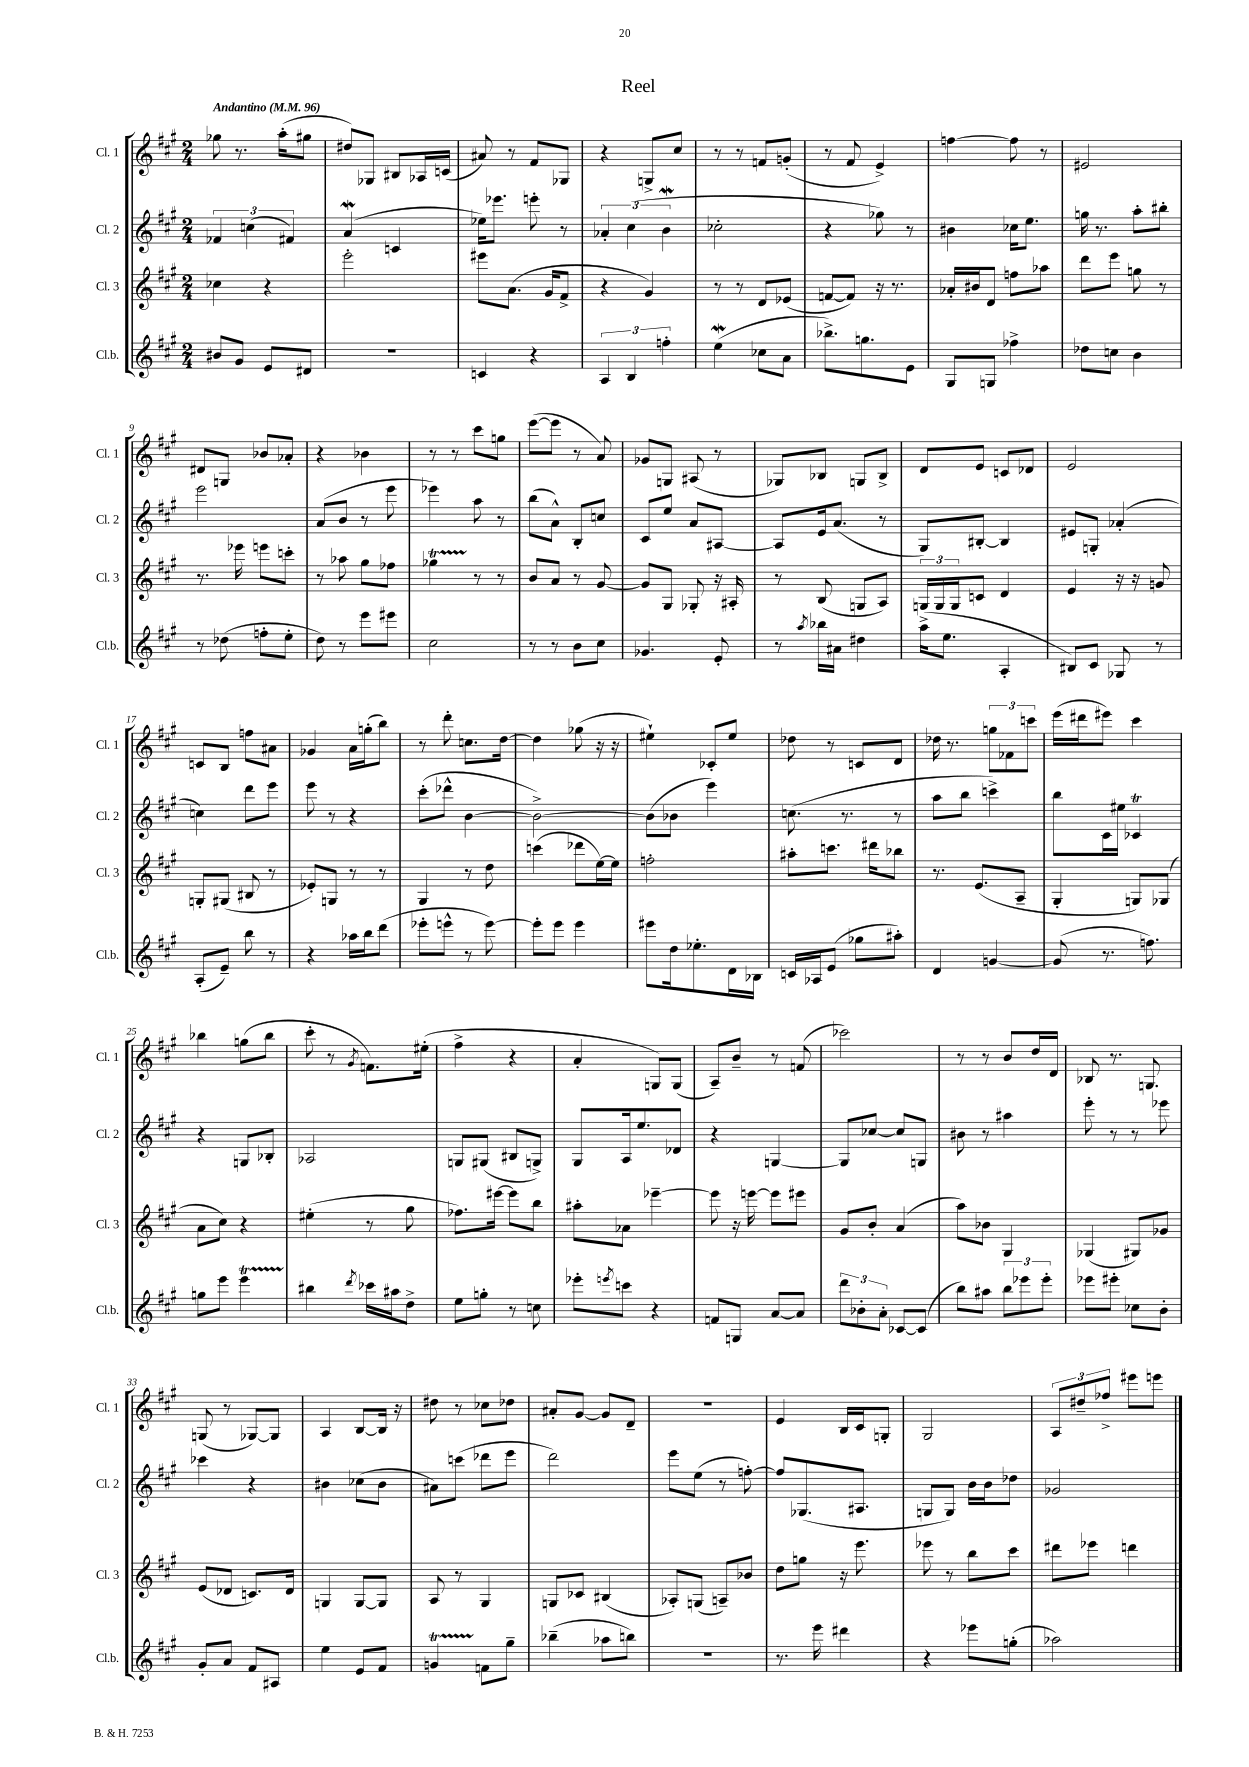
\header { title = "Reel" }
<<
\new StaffGroup <<
\new Staff = "s0" \with { instrumentName = "Cl. 1" shortInstrumentName = "Cl. 1" } {
    \clef treble \key a \major \numericTimeSignature \time 2/4 \tempo "Andantino" 4 = 96
    ges''8 r8. a''16-.( gis''8 |
    dis''8) ges8 bis8 aes16 c'16( |
    ais'8) r8 fis'8 ges8 |
    r4 g8-> cis''8 |
    r8 r8 f'8 g'8-.( |
    r8 fis'8 e'4->) |
    f''4~ f''8 r8 |
    eis'2 |
    dis'8 g8 bes'8 aes'8-. |
    r4 bes'4 |
    r8 r8 cis'''8 g''8 |
    e'''8~( e'''8 r8 a'8) |
    ges'8 g8 ais8( r8 |
    ges8) bes8 g8 bes8-> |
    d'8 e'8 c'8 des'8 |
    e'2 |
    c'8 b8 f''8 ais'8 |
    ges'4 a'16 g''16-.( b''8) |
    r8 d'''8-. c''8. d''16~ |
    d''4 ges''8( r16 r16 |
    eis''4-!) ces'8-. eis''8 |
    des''8 r8 c'8 d'8 |
    des''16 r8. \tuplet 3/2 { g''8 fes'8 c'''8 } |
    e'''16( dis'''16 eis'''8) cis'''4 |
    bes''4 g''8( bes''8 |
    cis'''8-. r8 \acciaccatura { gis'8 } f'8.) eis''16-.( |
    fis''4-> r4 |
    a'4-. g8) g8( |
    a8--) b'8-- r8 f'8( |
    ces'''2) |
    r8 r8 b'8 d''16 d'16 |
    bes8 r8. g8. |
    g8( r8 ges8~) ges8 |
    a4 b8~ b16 r16 |
    dis''8 r8 ces''8 des''8 |
    ais'8-. gis'8~ gis'8 d'8-- |
    r2 |
    e'4 b16 cis'16 g8-. |
    gis2 |
    \tuplet 3/2 { a8 dis''8-- fes''8-> } eis'''8 e'''8 \bar "|." |
}
\new Staff = "s1" \with { instrumentName = "Cl. 2" shortInstrumentName = "Cl. 2" } {
    \clef treble \key a \major \numericTimeSignature \time 2/4
    \tuplet 3/2 { fes'4 c''4( fis'4) } |
    a'4\mordent( c'4 |
    ees''16) ees'''8. e'''8-. r8 |
    \tuplet 3/2 { aes'4-. cis''4( b'4\mordent } |
    ces''2-. |
    r4 ges''8) r8 |
    bis'4 ces''16 e''8. |
    g''16 r8. a''8-. bis''8-. |
    e'''2 |
    a'8( b'8 r8 e'''8 |
    ees'''4) a''8 r8 |
    b''8( a'8-^) b8-. c''8 |
    cis'8 e''8 a'8 ais8~ |
    ais8 e'16 a'8.( r8 |
    gis8) bis8~-. bis4 |
    eis'8 g8-. aes'4-.( |
    c''4) d'''8 e'''8 |
    e'''8 r8 r4 |
    cis'''8-.( des'''8-^ b'4~ |
    b'2~->) |
    b'8( bes'8 e'''4) |
    c''8.( r8. r8 |
    a''8 b''8 c'''4->) |
    b''8 cis'16 eis''16 ces'4\trill |
    r4 g8 bes8-. |
    aes2 |
    g8 gis8( bis8 g8->) |
    gis8 a16 e''8. des'8 |
    r4 g4~ |
    g8 ces''8~ ces''8 g8 |
    bis'8 r8 ais''4 |
    e'''8-. r8 r8 ees'''8 |
    ces'''4 r4 |
    bis'4 ces''8( bis'8 |
    ais'8) c'''8( des'''8 e'''8 |
    d'''2) |
    e'''8 e''8( r8 f''8~-.) |
    f''8 ges8.( ais8. |
    g8 g8) b'16 b'16 des''8 |
    ges'2 \bar "|." |
}
\new Staff = "s2" \with { instrumentName = "Cl. 3" shortInstrumentName = "Cl. 3" } {
    \clef treble \key a \major \numericTimeSignature \time 2/4
    ces''4 r4 |
    e'''2-. |
    eis'''8 a'8.( gis'16 fis'8-> |
    r4 gis'4) |
    r8 r8 d'8 ees'8( |
    f'8~ f'8) r16 r8. |
    aes'16-. bis'16 d'8 f''8 aes''8 |
    d'''8 e'''8 g''8 r8 |
    r8. ees'''16 e'''8 c'''8-. |
    r8 aes''8 gis''8 fes''8 |
    ges''4\startTrillSpan r8\stopTrillSpan r8 |
    b'8 a'8 r8 gis'8~ |
    gis'8 gis8 ges8-. r16 ais16-. |
    r8 b8( g8 a8) |
    \tuplet 3/2 { g16 g16 g16 } c'8 d'4 |
    e'4 r16 r16 g'8 |
    g8-. gis8( bis8 r8 |
    ees'8-.) g8 r8 r8 |
    gis4 r8 d''8 |
    c'''4( des'''8 e''16~) e''16 |
    f''2-. |
    ais''8-. c'''8. dis'''16 bes''8 |
    r8. e'8.( a8-- |
    gis4-. g8) ges8( |
    a'8 cis''8) r4 |
    eis''4-.( r8 gis''8 |
    fes''8.) eis'''16~ eis'''8 b''8 |
    ais''8-. aes'8 ees'''4~-- |
    ees'''8 r16 e'''16~ e'''8 eis'''8 |
    gis'8 b'8-. a'4( |
    a''8) bes'8 gis4 |
    ges4( gis8) ges'8 |
    e'8( des'8 c'8.) des'16 |
    g4 g8~ g8 |
    a8 r8 gis4 |
    g8 ces'8 bis4( |
    aes8-.) g8( a8--) bes'8 |
    d''8 g''8 r16 e'''8. |
    ees'''8 r8 b''8 cis'''8 |
    dis'''8 ees'''8 d'''4 \bar "|." |
}
\new Staff = "s3" \with { instrumentName = "Cl.b." shortInstrumentName = "Cl.b." } {
    \clef treble \key a \major \numericTimeSignature \time 2/4
    bis'8 gis'8 e'8 dis'8 |
    R2 |
    c'4 r4 |
    \tuplet 3/2 { a4 b4 f''4-. } |
    e''4\mordent( ces''8 a'8 |
    bes''8.->) g''8. e'8 |
    gis8 g8 fes''4-> |
    des''8 c''8 b'4 |
    r8 des''8( f''8-. e''8-. |
    d''8) r8 e'''8 eis'''8 |
    cis''2 |
    r8 r8 b'8 cis''8 |
    ges'4. e'8-. |
    r8 \acciaccatura { a''8 } bes''16 ais'16 dis''4 |
    a''16->( e''8. a4-. |
    bis8) cis'8 ges8 r8 |
    a8-.( e'8--) b''8 r8 |
    r4 aes''16 b''16 d'''8( |
    ees'''8-. e'''8-^ r8 e'''8~) |
    e'''8-. e'''8 e'''4 |
    eis'''8 d''16 ees''8.-. d'16 bes16 |
    c'16 aes16 e'8( ges''8 ais''8-.) |
    d'4 g'4~ |
    g'8( r8. f''8.) |
    g''8 e'''8 e'''4\startTrillSpan |
    bis''4\stopTrillSpan \acciaccatura { d'''8 } ces'''16 ais''16 d''8-> |
    e''8 g''8-. r8 c''8 |
    ees'''8-. \acciaccatura { e'''8 } c'''8 r4 |
    f'8 g8 a'8~ a'8 |
    \tuplet 3/2 { d'''8 bes'8-. a'8-. } ces'8~ ces'8( |
    b''8) ais''8 \tuplet 3/2 { b''8 ees'''8 ees'''8-. } |
    ees'''8 eis'''8-. ces''8 b'8-. |
    gis'8-. a'8 fis'8 ais8 |
    e''4 e'8 fis'8 |
    g'4\startTrillSpan f'8\stopTrillSpan gis''8-- |
    bes''4--( aes''8 b''8) |
    r2 |
    r8. e'''16 dis'''4 |
    r4 ees'''8 g''8-.( |
    aes''2) \bar "|." |
}
>>
>>
